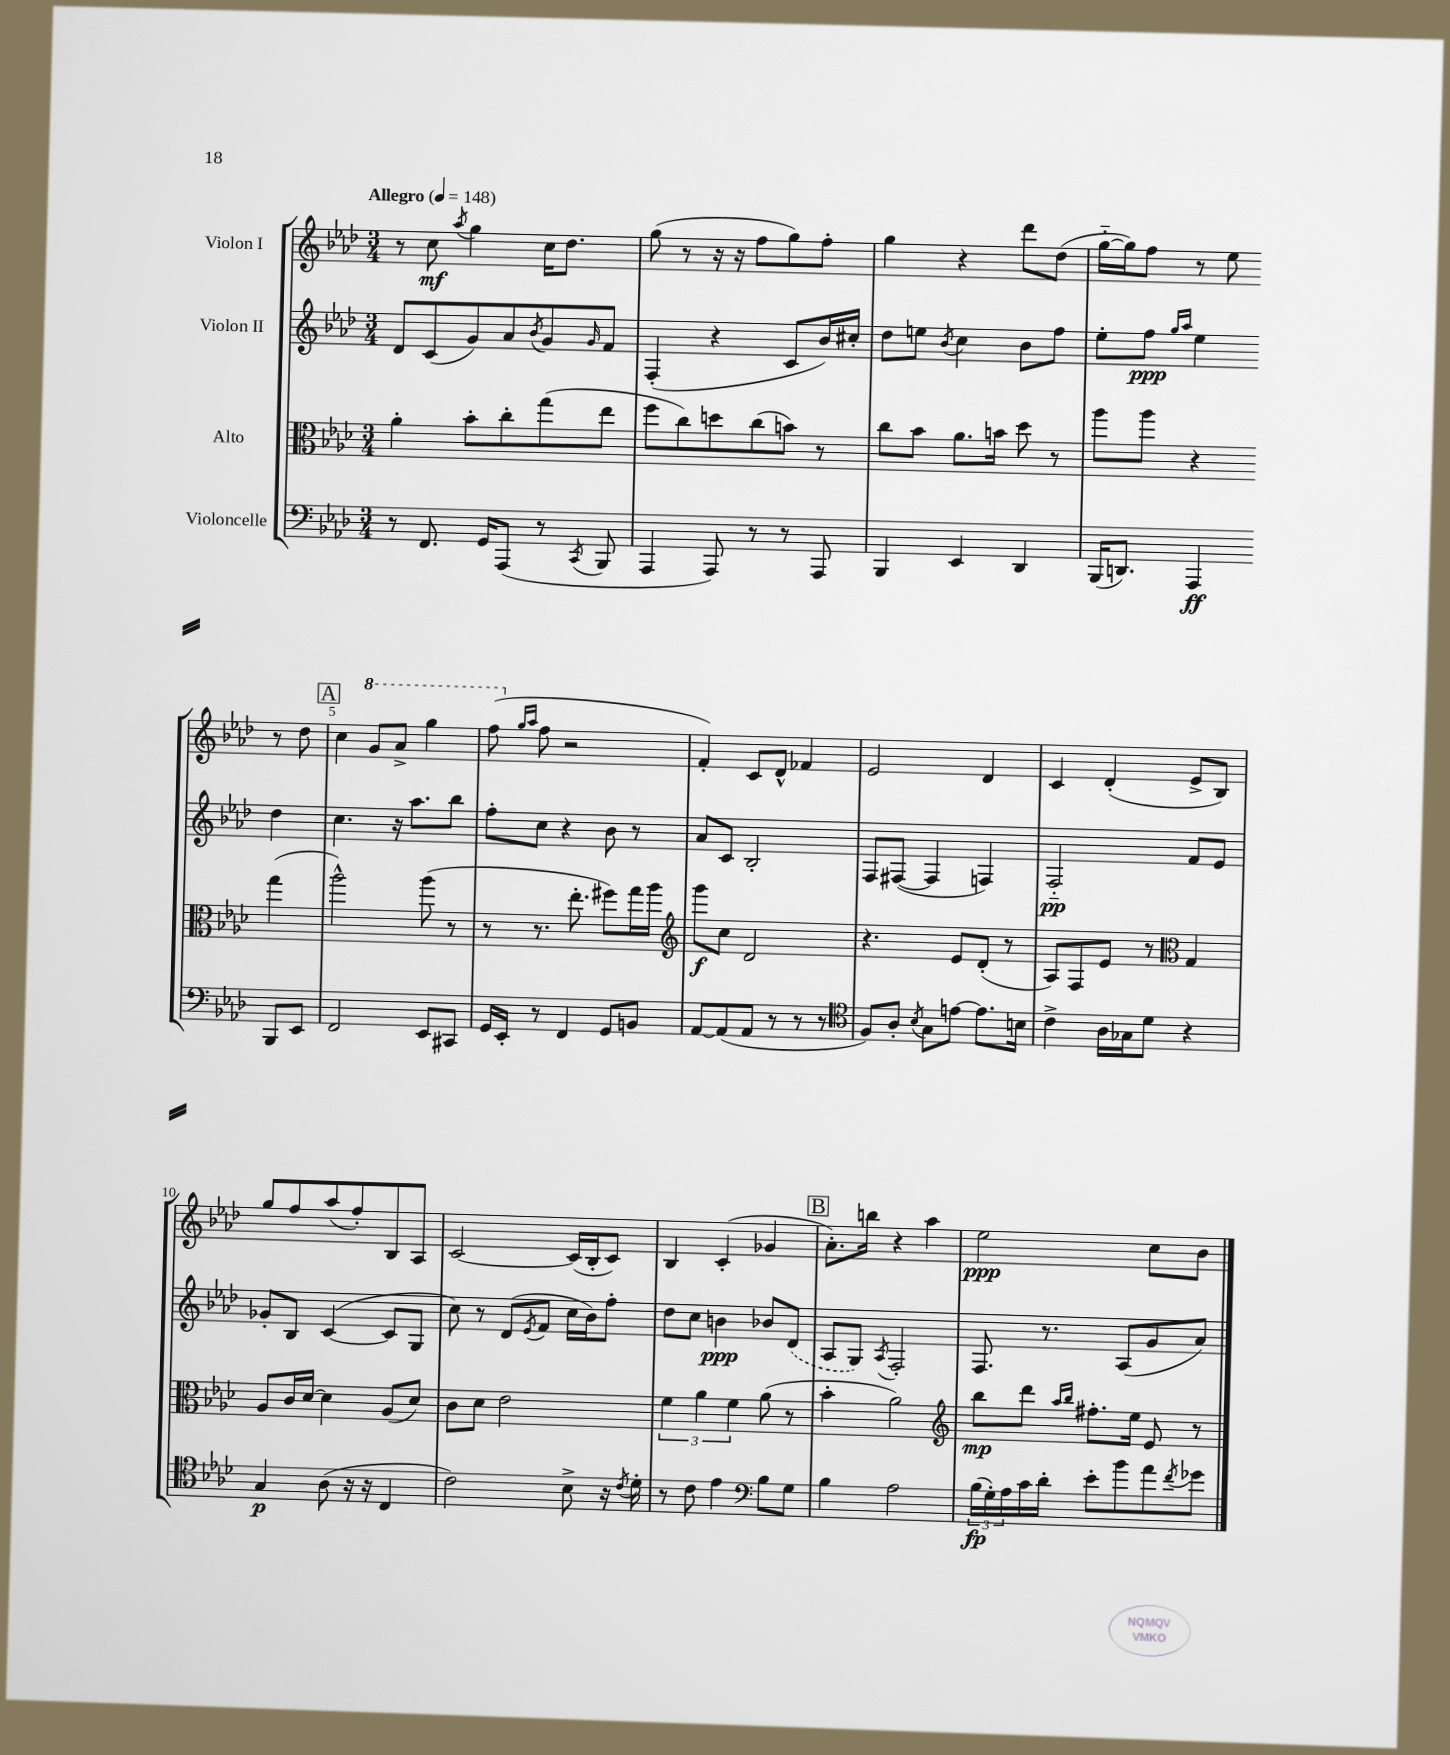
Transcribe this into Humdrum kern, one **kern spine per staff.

**kern	**kern	**kern	**kern
*staff4	*staff3	*staff2	*staff1
*clefF4	*clefC3	*clefG2	*clefG2
*k[b-e-a-d-]	*k[b-e-a-d-]	*k[b-e-a-d-]	*k[b-e-a-d-]
*M3/4	*M3/4	*M3/4	*M3/4
*MM148	*MM148	*MM148	*MM148
8r	4a-'\	8d-/L	8r
8.FF/	.	(8c/	8cc\
.	.	.	8qaa-/
.	8b-'\L	8g/)	4gg\
16GG/LK	.	.	.
(8AAA-/J	8cc'\	8a-/	.
.	.	8qb-/	.
8r	(8gg\	8g/	16cc\LK
.	.	.	8.dd-\J
8qCC/	.	16qqg/	.
8BBB-/	8ee-\J	8f/J	.
=	=	=	=
4AAA-/	8ff\L	(4F'/	(8gg\
.	8cc\)	.	8r
8AAA-/)	8dd\	4r	16r
.	.	.	16r
8r	(8cc\	.	8ff\L
8r	8b\J)	8c/L	8gg\)
8AAA-/	8r	16b-/L)	8ff'\J
.	.	16cc#'/JJ	.
=	=	=	=
4BBB-/	8cc\L	8dd-\L	4gg\
.	8b-\J	8ee\J	.
.	.	8qb-/	.
4EE-/	8.a-\L	4cc\	4r
.	16b\Jk	.	.
4DD-/	8dd-\	8b-\L	8ddd-\L
.	8r	8ff\J	(8dd-\J
=	=	=	=
(16BBB-/LK	8aa-\L	8ee-'\L	[16gg'~\LL
8.DD/J)	.	.	16gg\]J)
.	8aa-\J	8ff\J	8ff\J
.	.	16qqgg/LL	.
.	.	16qqaa-/JJ	.
4AAA-/	4r	4ee-\	8r
.	.	.	8ee-\
8BBB-/L	(4gg\	4dd-\	8r
8EE-/J	.	.	8dd-\
=	=	=	=
2FF/	2aa-^^\)	4.cc\	4cc\
.	.	.	8gg/L
.	.	16r	8aa-^/J
.	.	8.aa-\L	.
8EE-/L	(8aa-\	.	4ggg\
8CC#/J	8r	8bb-\J	.
=	=	=	=
16GG/LL	8r	8ff'\L	(8fff\
16EE-'/JJ	.	.	.
.	.	.	16qqgg/LL
.	.	.	16qqaa-/JJ
8r	8.r	8cc\J	8ff\
4FF/	.	4r	2r
.	8.ee-'\	.	.
8GG/L	8ff#\L)	8b-\	.
8BB/J	16gg\L	8r	.
.	16aa-\JJ	.	.
=	=	=	=
*	*clefG2	*	*
[8AA-/L	8ggg\L	8a-/L	4f'/)
(8AA-/]	8cc\J	8c/J	.
8AA-/J	2d-/	2B-'/	8c/L
8r	.	.	8d-^^/J
8r	.	.	4f-/
8r	.	.	.
=	=	=	=
*clefC4	*	*	*
8F/L)	4.r	8F/L	2e-/
8A-'/J	.	([8F#/J	.
8qB-/	.	.	.
8G\L	.	4F#/]	.
[8e\J	8e-/L	.	.
8.e\]L	(8d-'/J	4F/)	4d-/
.	8r	.	.
16B\Jk	.	.	.
=	=	=	=
4c^\	8A-/L)	2F'~/	4c/
.	8F/	.	.
16A-\LL	8e-/J	.	(4d-'/
16G-\J	.	.	.
8d-\J	8r	.	.
*	*clefC3	*	*
4r	4G/	8f/L	8e-^/L
.	.	8e-/J	8B-/J)
=	=	=	=
4G/	8A-/L	8g-'/L	8gg/L
.	16c/L	8B-/J	8ff/
.	[16d-/JJ	.	.
(8A-\	4d-\]	([4c/	(8aa-/
16r	.	.	8ff'/)
16r	.	.	.
4C/	(8A-/L	8c/]L	8B-/
.	8d-/J)	8G/J	8A-/J
=	=	=	=
2c\)	8c\L	8cc\)	[2c/
.	8d-\J	8r	.
.	2e-\	(8d-/L	.
.	.	8qe-/	.
.	.	8f/J	.
8B-^\	.	16cc\LL	(16c/]LL
.	.	16b-\J)	16B-'/J
16r	.	8ff'\J	8c/J)
8qc/	.	.	.
16d-'\	.	.	.
=	=	=	=
8r	6f\	8dd-\L	4B-/
8c\	.	8cc\J	.
.	6a-\	.	.
4e-\	.	4b\	(4c'/
.	6f\	.	.
*clefF4	*	*	*
8B-\L	(8a-\	8b-/L	4g-/
8G\J	8r	(8d-/J	.
=	=	=	=
4B-\	4b-'\	8A-/L	8.a-'\L)
.	.	8G/J)	.
.	.	.	16bb\Jk
.	.	8qA-/	.
2A-\	2a-\)	2F'/	4r
.	.	.	4aa-\
=	=	=	=
*	*clefG2	*	*
(24B-\LL	8bb-\L	8.F/	2ee-\
24G'\)	.	.	.
24A-\	.	.	.
16c\	8ddd-\J	.	.
16d-'\JJ	.	8.r	.
.	16qqaa-/LL	.	.
.	16qqbb-/JJ	.	.
8e-'\L	8.ff#'\L	.	.
8b-\	.	(8A-/L	.
.	16ee-\Jk	.	.
8a-\	8e-/	8g/	8cc\L
8qf/	.	.	.
8g-\J	8r	8a-/J)	8b-\J
==	==	==	==
*-	*-	*-	*-
